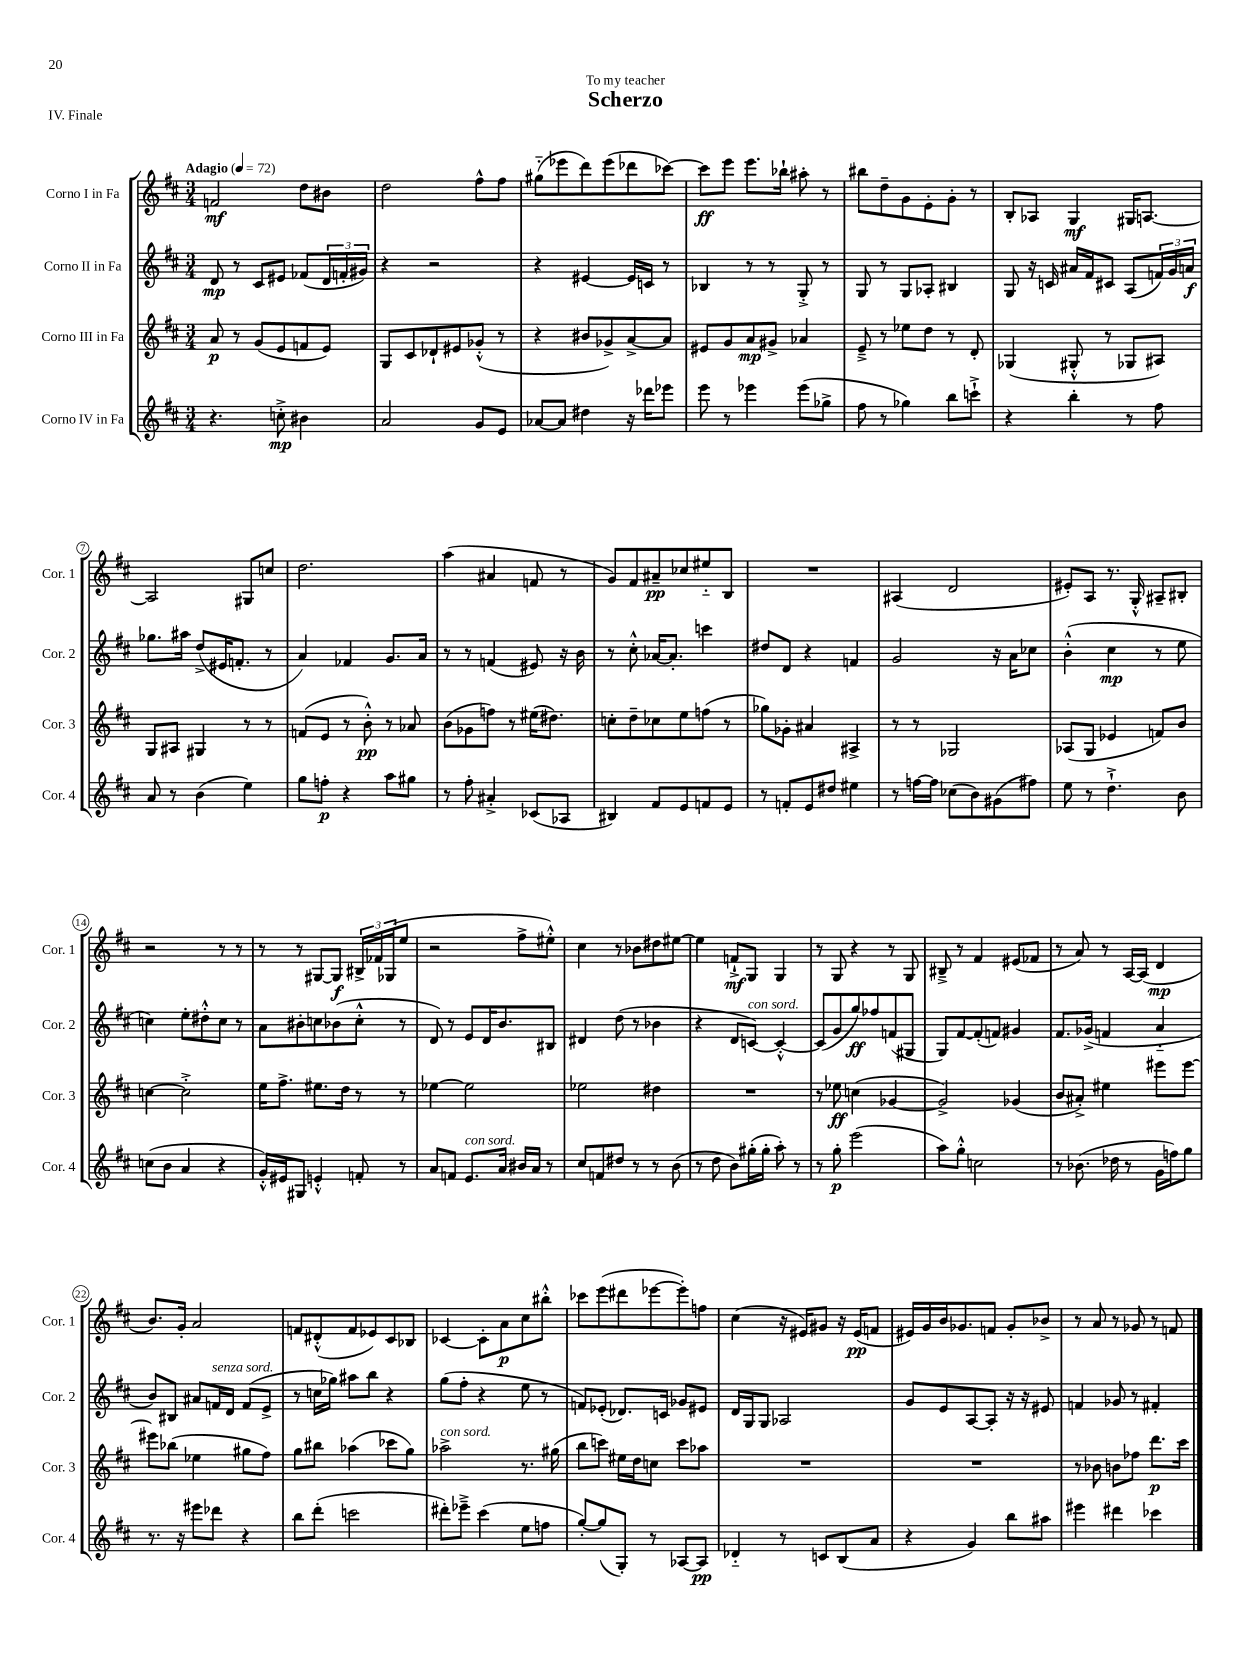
\header { title = "Scherzo" dedication = "To my teacher" piece = "IV. Finale" }
<<
\new StaffGroup <<
\new Staff = "s0" \with { instrumentName = "Corno I in Fa" shortInstrumentName = "Cor. 1" } {
    \clef treble \key d \major \numericTimeSignature \time 3/4 \tempo "Adagio" 4 = 72
    f'2\mf d''8 bis'8 |
    d''2 fis''8-^ fis''8 |
    gis''8-_( ees'''8 d'''8) ees'''8( des'''8 ces'''8~) |
    ces'''8\ff e'''8 e'''8. bes''16-! ais''8-. r8 |
    bis''8 d''8-- g'8 e'8-. g'8-. r8 |
    b8-. aes8 g4\mf gis16 a8.~ |
    a2 gis8 c''8 |
    d''2. |
    a''4( ais'4 f'8 r8 |
    g'8) fis'8 ais'8--\pp ces''8 eis''8-_ b8 |
    R2. |
    ais4( d'2 |
    eis'8-.) a8 r8. g16-.-^ ais8-- bis8-. |
    r2 r8 r8 |
    r8 r8 gis8~ gis8\f \tuplet 3/2 { bis16-> fes'16 ges16( } e''8 |
    r2 fis''8-> eis''8-.-^) |
    cis''4 r8 bes'8 dis''8 eis''8~ |
    eis''4 f'8-!->\mf g8 g4 |
    r8 g8 r4 r8 g8 |
    bis8---> r8 fis'4 eis'8( fes'8 |
    r8 a'8) r8 a16~ a16( d'4\mp |
    b'8.) g'16-. a'2 |
    f'8 dis'8-.-^( f'8 ees'8) cis'8 bes8 |
    ces'4~ ces'8-. a'8\p cis''8 bis''8-.-^ |
    ces'''8 e'''8( dis'''8 ees'''8~ ees'''8-.) f''8 |
    cis''4( r16 eis'16) gis'8 r16 eis'16\pp( f'8 |
    eis'16) g'16 b'16 ges'8. f'8 ges'8-. bes'8-> |
    r8 a'8 r8 ges'8 r8 f'8 \bar "|." |
}
\new Staff = "s1" \with { instrumentName = "Corno II in Fa" shortInstrumentName = "Cor. 2" } {
    \clef treble \key d \major \numericTimeSignature \time 3/4
    d'8\mp r8 cis'8 eis'8 fes'8( \tuplet 3/2 { d'16 f'16-. gis'16) } |
    r4 r2 |
    r4 eis'4~ eis'16 c'16 r8 |
    bes4 r8 r8 g8-.-> r8 |
    g8 r8 g8 aes8-. bis4 |
    g8 r16 c'16 ais'16 fis'16 cis'8 a8( \tuplet 3/2 { f'16) g'16 a'16\f } |
    ges''8. ais''16 d''8->( eis'16 f'8.-. r8 |
    a'4) fes'4 g'8. a'16 |
    r8 r8 f'4( eis'8) r16 b'16 |
    r8 cis''8-.-^ aes'16~ aes'8.-. c'''4 |
    dis''8 d'8 r4 f'4 |
    g'2 r16 a'16 ces''8 |
    b'4-.-^( cis''4\mp r8 e''8 |
    c''4) e''8-. dis''8-.-^ c''8 r8 |
    a'8 bis'8-. c''8 bes'8( c''8-.-^ r8 |
    d'8) r8 e'8 d'16 b'8. bis8 |
    dis'4 d''8( r8 bes'4 |
    r4 d'8 c'8~^\markup { \italic "con sord." }) c'4~-.-^ |
    c'8( g'8 g''8\ff) fes''8 f'8( gis8 |
    g8) fis'8~ fis'8-.( f'8) gis'4 |
    fis'8. ges'16->( f'4 a'4-_ |
    b'8) bis8 ais'8 f'16^\markup { \italic "senza sord." } d'16 f'8( e'8-> |
    r8 c''16 ges''16) ais''8 b''8 r4 |
    g''8( fis''8-. r4 e''8 r8 |
    f'8) ees'8-.( des'8.) c'16 ges'8 eis'8 |
    d'16 g16 g8 aes2 |
    g'8 e'8 a8~ a8-. r16 r16 eis'8 |
    f'4 ges'8 r8 fis'4-. \bar "|." |
}
\new Staff = "s2" \with { instrumentName = "Corno III in Fa" shortInstrumentName = "Cor. 3" } {
    \clef treble \key d \major \numericTimeSignature \time 3/4
    a'8\p r8 g'8( e'8 f'8 e'8) |
    g8 cis'8 des'8-! eis'8 ges'8-.-^( r8 |
    r4 bis'8 ges'8->) a'8~-> a'8 |
    eis'8 g'8 a'8\mp gis'8-> aes'4 |
    e'8---> r8 ees''8 d''8 r8 d'8-. |
    ges4( gis8-.-^ r8 ges8 ais8) |
    g8 ais8 gis4 r8 r8 |
    f'8( e'8 r8 b'8-.-^\pp) r8 aes'8 |
    b'8( ges'8 f''8) r8 eis''16( dis''8.) |
    c''8-. d''8-- ces''8 e''8 f''8( r8 |
    ges''8) ges'8-. ais'4 ais4-> |
    r8 r8 ges2 |
    aes8( g8 ees'4 f'8) b'8 |
    c''4~ c''2-.-> |
    e''16 fis''8.-> eis''8. d''16 r8 r8 |
    ees''4~ ees''2 |
    ees''2 dis''4 |
    R2. |
    r8 ees''8\ff c''4( ges'4~ |
    ges'2->) ges'4( |
    b'8 ais'8-.->) eis''4 eis'''8 eis'''8~ |
    eis'''8 bes''8( ees''4 gis''8 fis''8) |
    g''8 bis''8 aes''4( ces'''8 g''8) |
    aes''2->^\markup { \italic "con sord." } r8. gis''16( |
    b''8 c'''8) eis''16 d''16 c''8 c'''8 aes''8 |
    R2. |
    R2. |
    r8 bes'8 b'8 fes''8 d'''8.\p cis'''16 \bar "|." |
}
\new Staff = "s3" \with { instrumentName = "Corno IV in Fa" shortInstrumentName = "Cor. 4" } {
    \clef treble \key d \major \numericTimeSignature \time 3/4
    r4. c''8-.->\mp bis'4 |
    a'2 g'8 e'8 |
    aes'8~ aes'8 dis''4 r16 des'''16 ees'''8 |
    e'''8 r8 ees'''4 ees'''8( ges''8-> |
    fis''8 r8 ges''4) b''8 c'''8-!-> |
    r4 b''4-. r8 fis''8 |
    a'8 r8 b'4( e''4) |
    g''8 f''8-.\p r4 a''8 gis''8 |
    r8 fis''8-. ais'4-.-> ces'8( aes8 |
    bis4) fis'8 e'8 f'8 e'8 |
    r8 f'8-. e'8 dis''8 eis''4 |
    r8 f''16~ f''16 ces''8( b'8) gis'8( fis''8) |
    e''8 r8 d''4.-!-> b'8 |
    c''8( b'8 a'4 r4 |
    g'16-.-^) eis'16 gis8 e'4-.-^ f'8-. r8 |
    a'8 f'8 e'8.^\markup { \italic "con sord." } a'16 bis'16 a'16 r8 |
    cis''8 f'8 dis''8 r8 r8 b'8( |
    r8 d''8 b'8) gis''16-.( gis''16-. a''8-.) r8 |
    r8 g''8-.\p e'''2( |
    a''8) g''8-.-^ c''2 |
    r8 bes'8.( des''16 r8 g'16 f''16) g''8 |
    r8. r16 eis'''8 des'''8 r4 |
    b''8 d'''8-.( c'''2 |
    dis'''8-.) ees'''8---> cis'''4( e''8 f''8 |
    g''8~-.) g''8( g8-.) r8 aes8~ aes8\pp |
    des'4-_ r8 c'8 b8( a'8 |
    r4 g'4) b''8 ais''8 |
    eis'''4 dis'''4 ces'''4 \bar "|." |
}
>>
>>
\layout { \context { \Score \override BarNumber.stencil = #(make-stencil-circler 0.1 0.3 ly:text-interface::print) } }
